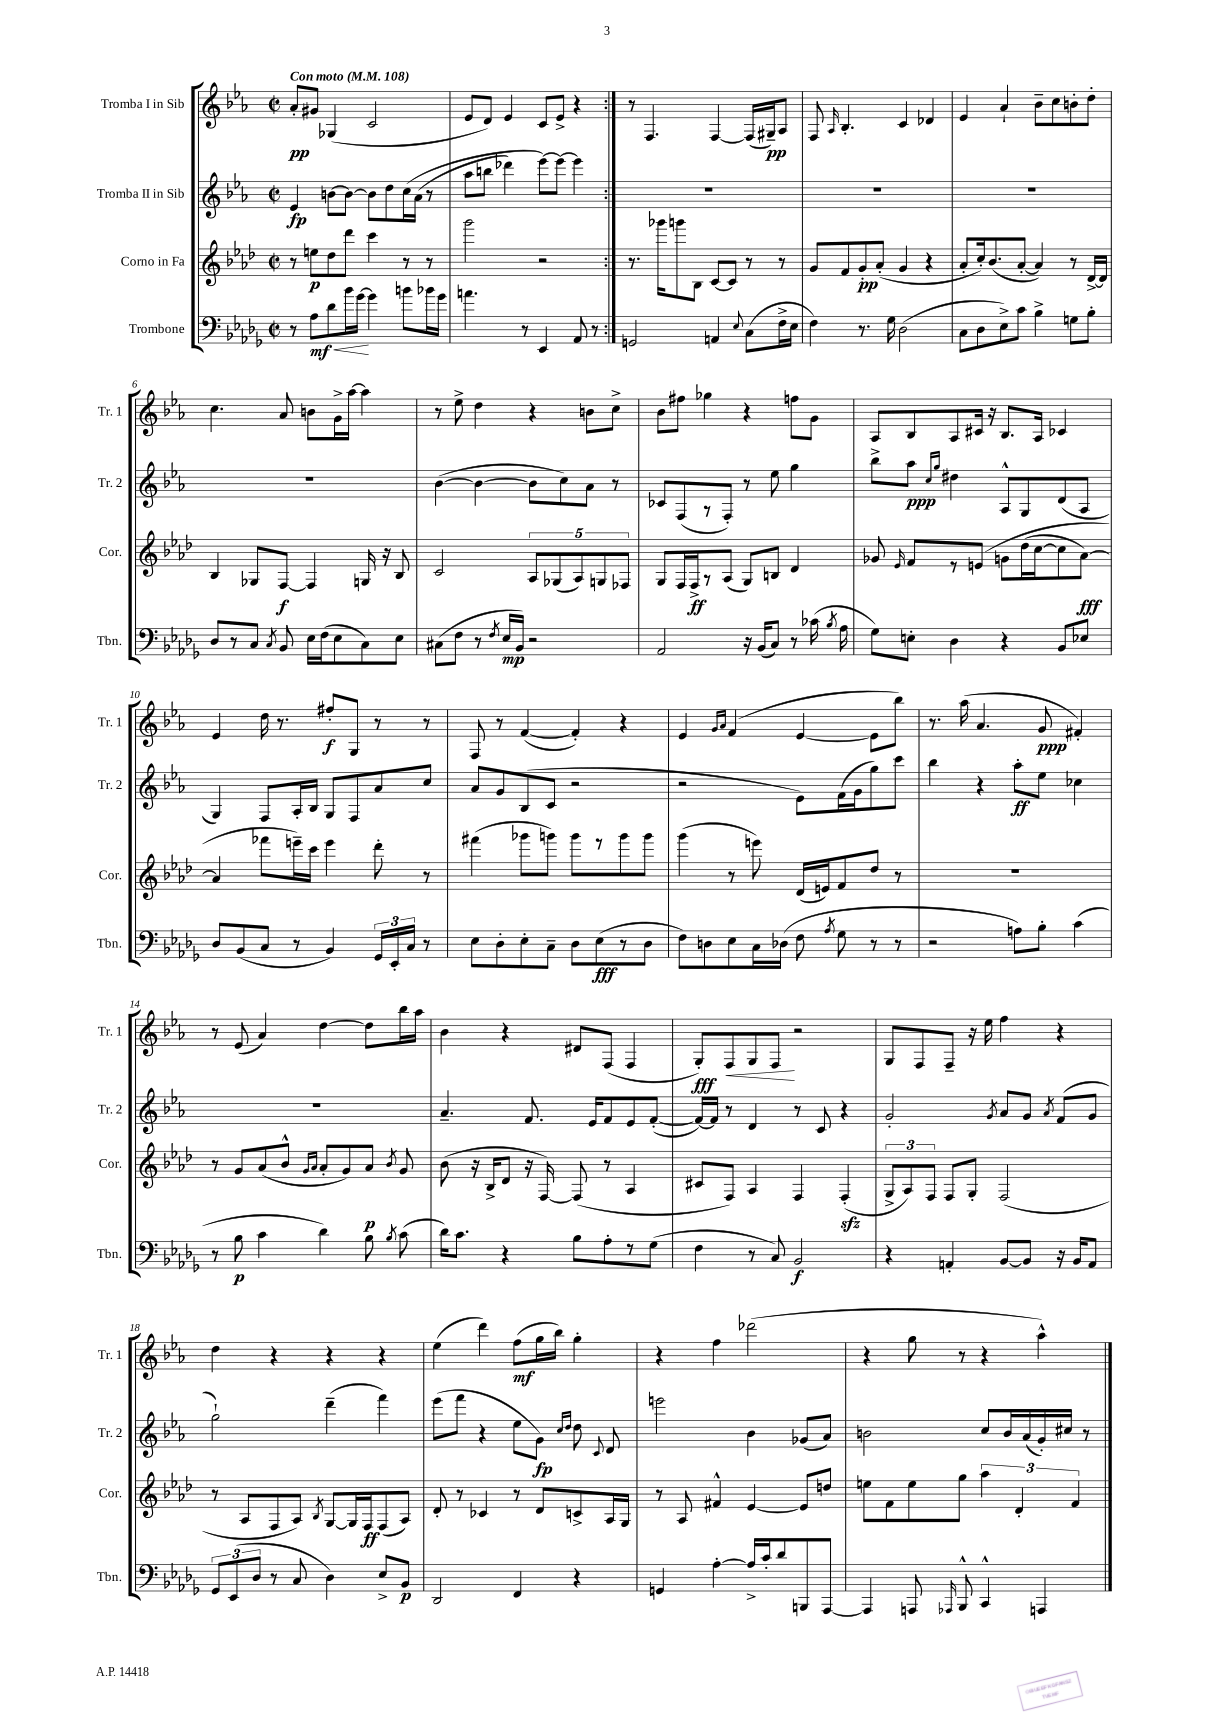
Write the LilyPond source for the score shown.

<<
\new StaffGroup <<
\new Staff = "s0" \with { instrumentName = "Tromba I in Sib" shortInstrumentName = "Tr. 1" } {
    \clef treble \key ees \major \defaultTimeSignature \time 2/2 \tempo "Con moto" 4 = 108
    \autoBeamOff \repeat volta 2 { aes'8[-.\pp gis'8] ges4( c'2 |
    ees'8[ d'8]) ees'4 c'8[ ees'8]-> r4 | }
    r8 f4. f4~ f16[( gis16--\pp) aes8] |
    f8 \grace { aes16 } bes4.-. c'4 des'4 |
    ees'4 aes'4-! bes'8[-- c''8 b'8-. d''8]-. |
    c''4. aes'8 b'8[ g'16-> aes''16]~ aes''4 |
    r8 ees''8-> d''4 r4 b'8[ c''8]-> |
    bes'8[ fis''8] ges''4 r4 f''8[ g'8] |
    aes8[ bes8 aes8 cis'16] r16 bes8.[ aes16] ces'4 |
    ees'4 d''16 r8. fis''8[-.\f g8] r8 r8 |
    f8 r8 f'4~( f'4-.) r4 |
    ees'4 \grace { g'16[ aes'16] } f'4( ees'4~ ees'8[ bes''8]) |
    r8. aes''16( aes'4. g'8\ppp fis'4-.) |
    r8 ees'8( aes'4) d''4~ d''8[ bes''16 aes''16] |
    bes'4 r4 dis'8[ f8]( f4 |
    g8[-.\fff) f8\< g8 f8]\! r2 |
    g8[ f8 f8]-- r16 ees''16 f''4 r4 |
    d''4 r4 r4 r4 |
    ees''4( d'''4) f''8[\mf( g''16 bes''16]) g''4-. |
    r4 f''4 des'''2( |
    r4 g''8 r8 r4 aes''4-^) \bar "|." |
}
\new Staff = "s1" \with { instrumentName = "Tromba II in Sib" shortInstrumentName = "Tr. 2" } {
    \clef treble \key ees \major \defaultTimeSignature \time 2/2
    \autoBeamOff \repeat volta 2 { ees'4\fp b'8[~ b'8]~ b'8[ d''8 c''16\( aes'16]( r8 |
    aes''8[ b''8] des'''4) ees'''8[~\) ees'''8]~ ees'''4 | }
    R1 |
    R1 |
    R1 |
    R1 |
    bes'4~( bes'4~ bes'8[ c''8) aes'8] r8 |
    ces'8[ f8( r8 f8]-.) r8 ees''8 g''4 |
    bes''8[-> aes''8]\ppp \grace { c''16[ g''16] } dis''4 aes8[-^ g8 d'8( aes8] |
    g4) f8[ aes16-. bes16] g8[ f8 aes'8 c''8] |
    aes'8[ g'8 bes8( c'8] r2 |
    r2 ees'8[) f'16( g'16 g''8) c'''8] |
    bes''4 r4 aes''8[-.\ff ees''8] ces''4 |
    R1 |
    aes'4.-- f'8. ees'16[ f'8 ees'8 f'8]~-.( |
    f'16[~) f'16] r8 d'4 r8 c'8 r4 |
    g'2-. \acciaccatura { g'8 } aes'8[ g'8] \acciaccatura { aes'8 } f'8[( g'8] |
    g''2-!) d'''4--( f'''4) |
    ees'''8[( f'''8] r4 ees''8[ g'8]\fp) \grace { c''16[ d''16] } d''8 \appoggiatura { c'8 } d'8 |
    e'''2 bes'4 ges'8[( aes'8]) |
    b'2 c''8[ b'16 aes'16( g'16-.) cis''16] r8 \bar "|." |
}
\new Staff = "s2" \with { instrumentName = "Corno in Fa" shortInstrumentName = "Cor." } {
    \clef treble \key aes \major \defaultTimeSignature \time 2/2
    \autoBeamOff \repeat volta 2 { r8 e''8[\p des''8 des'''8] c'''4 r8 r8 |
    g'''2 r2 | }
    r8. ges'''16[ g'''8 bes8] c'8[~ c'8] r8 r8 |
    g'8[ f'8 g'8-.\pp aes'8]-.( g'4 r4 |
    aes'8[-. c''16-.) bes'8.( aes'8]~-. aes'4) r8 des'16[~-> des'16] |
    bes4 ges8[ f8]~\f f4 g16 r16 bes8 |
    c'2 \tuplet 5/4 { aes8[ ges8( aes8) g8 fes8] } |
    g8[ f16 f16->\ff r8 aes8]( g8[) b8] des'4 |
    ges'8 \grace { ees'16 } f'8[ r8 e'8]\( g'8[ des''16( c''16~ c''8 aes'8]~\fff) |
    aes'4 fes'''8[ e'''16--\) c'''16] e'''4 des'''8-. r8 |
    fis'''4( ges'''8[ g'''8]) g'''8[ r8 g'''8 g'''8] |
    g'''4( r8 e'''8) des'16[( e'16) f'8 des''8] r8 |
    R1 |
    r8 g'8[ aes'8( bes'8]-^ \grace { g'16[ aes'16] } aes'8[-. g'8) aes'8]\p \acciaccatura { bes'8 } g'8 |
    bes'8( r16 bes16[-> des'8] r16 f16~) f8( r8 aes4 |
    cis'8[ f8]) aes4 f4 f4-.\sfz( |
    \tuplet 3/2 { g8[-> aes8) f8] } f8[ g8]-. f2( |
    r8 aes8[ f8 aes8]) \acciaccatura { bes8 } g8[~ g16 f16\ff f8( aes8]) |
    des'8-. r8 ces'4 r8 des'8[ c'8-> aes16 g16] |
    r8 aes8 fis'4-^ ees'4~ ees'8[ d''8] |
    e''8[ f'8 e''8 g''8] \tuplet 3/2 { aes''4 des'4-. f'4 } \bar "|." |
}
\new Staff = "s3" \with { instrumentName = "Trombone" shortInstrumentName = "Tbn." } {
    \clef bass \key des \major \defaultTimeSignature \time 2/2
    \autoBeamOff \repeat volta 2 { r8 aes8[\mf\< des'8 bes'16 ges'16]~\! ges'4 b'8[ bes'16 ges'16] |
    a'4. r8 ees,4 aes,8 r8 | }
    g,2 a,4 \appoggiatura { ees8 } c8[( f16-> ees16] |
    f4) r8. ges16 des2( |
    c8[ des8 ees8->) c'8] bes4-> g8[ bes8]-. |
    des8[ r8 c8] \acciaccatura { c8 } bes,8 ees16[ f16( ees8 c8) ees8] |
    cis8[( f8] r8 \acciaccatura { f8 } ees16[\mp bes,16]) r2 |
    aes,2 r16 bes,16[( c8]) r8 ces'16( \acciaccatura { bes8 } aes16 |
    ges8[) e8]-. des4 r4 bes,8[ ees8] |
    des8[ bes,8( c8] r8 bes,4) \tuplet 3/2 { ges,16[ ees,16-. c16] } r8 |
    ees8[ des8-. ees8-. c8]-- des8[ ees8\fff( r8 des8] |
    f8[) d8 ees8 c16 des16]( f8 \acciaccatura { aes8 } ges8 r8 r8 |
    r2 a8[) bes8]-. c'4( |
    r8 bes8\p c'4 des'4) bes8 \acciaccatura { bes8 } c'8( |
    des'16[) c'8.] r4 bes8[ aes8-. r8 ges8]( |
    f4 r8 c8) bes,2\f |
    r4 a,4-. bes,8[~ bes,8] r16 bes,16[ a,8] |
    \tuplet 3/2 { ges,8[ ees,8( des8] } r8 c8 des4) ees8[-> bes,8]\p |
    des,2 f,4 r4 |
    g,4 aes4~-. aes16[-> c'16-. des'8 b,,8 aes,,8]~ |
    aes,,4 a,,8 \grace { aes,,16 } bes,,8-^ c,4-^ a,,4 \bar "|." |
}
>>
>>
